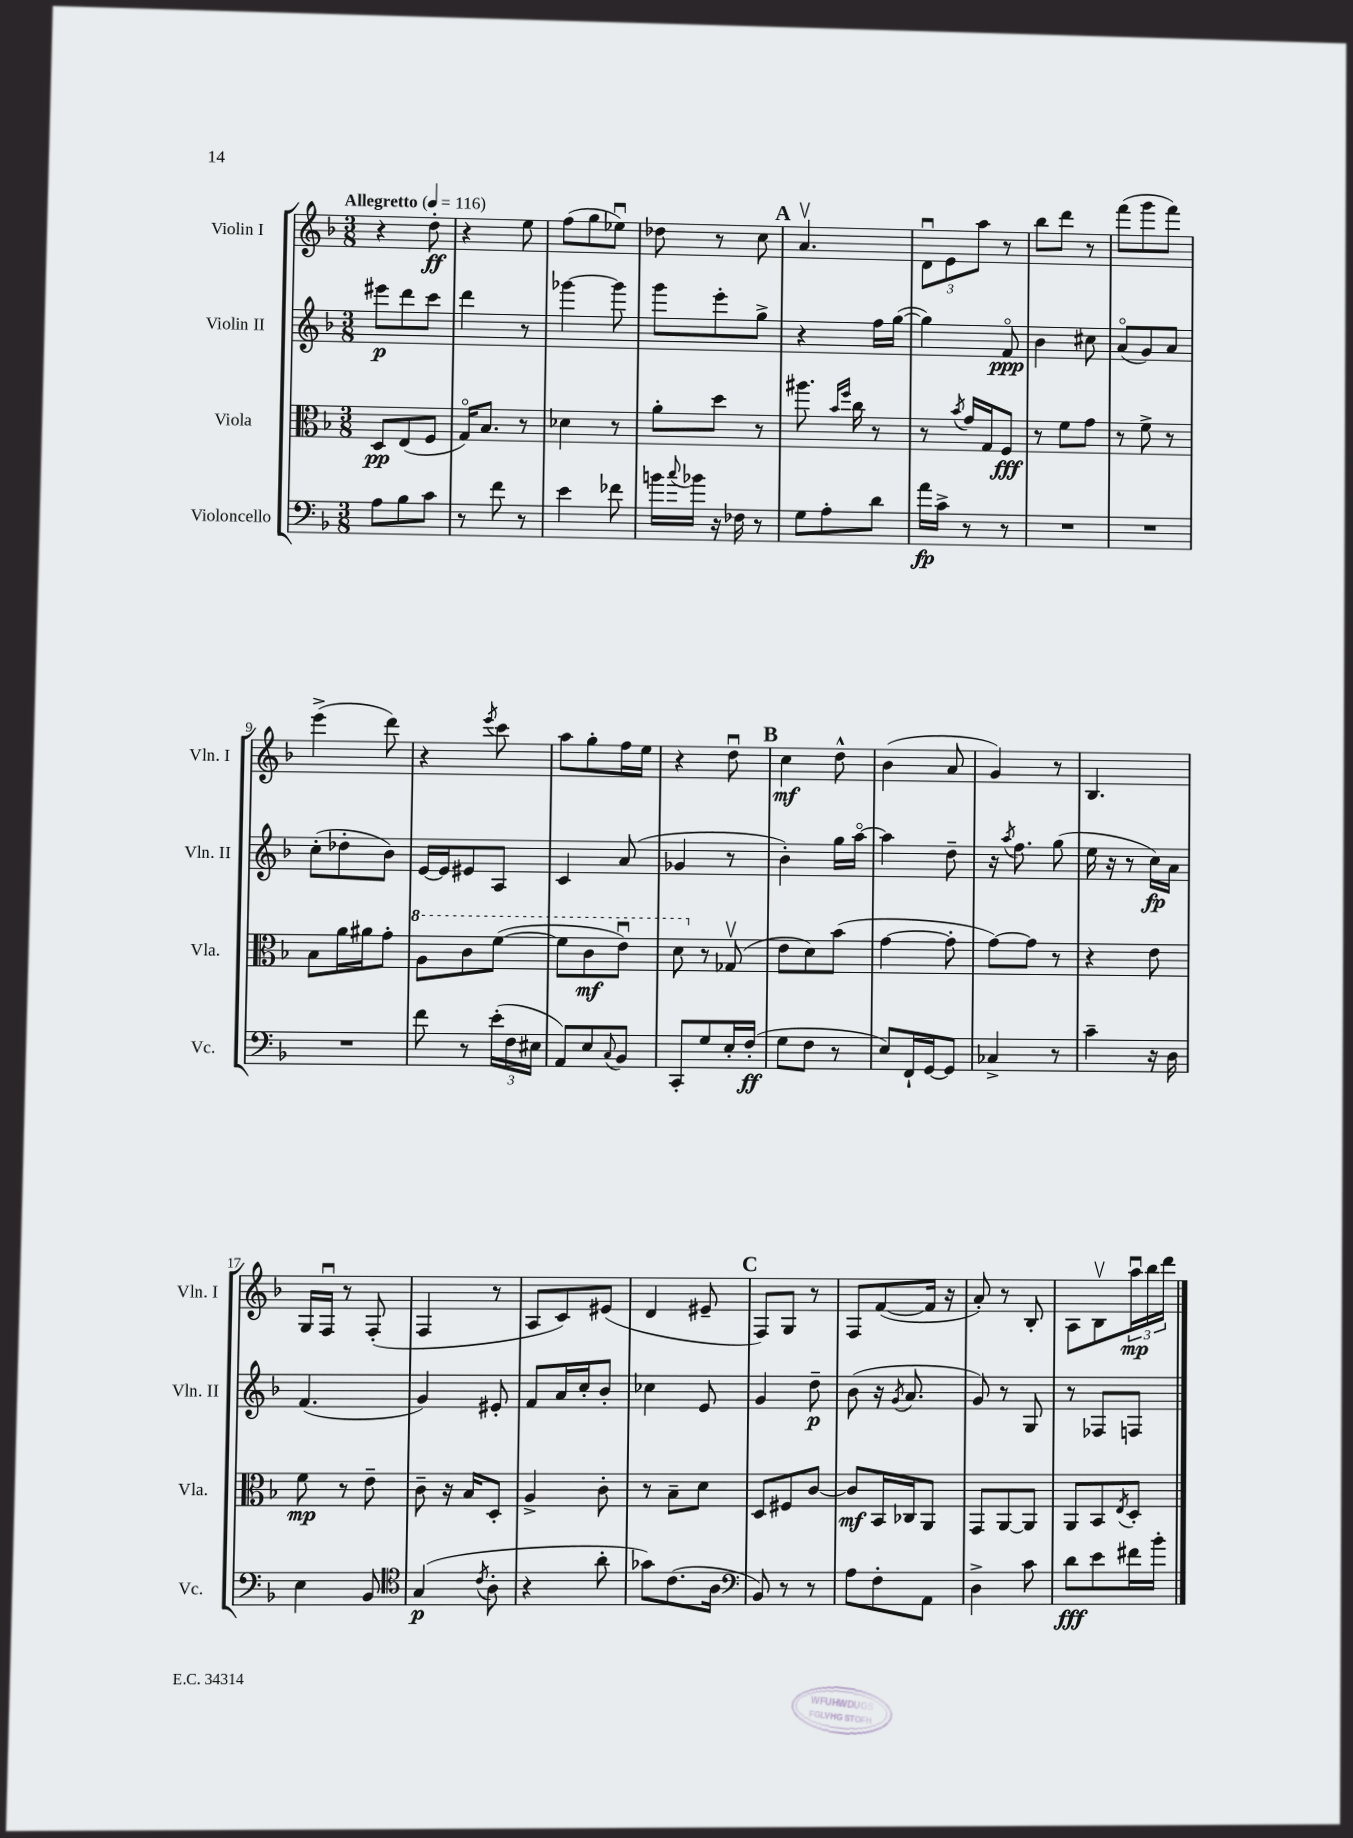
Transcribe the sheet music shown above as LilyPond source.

<<
\new StaffGroup <<
\new Staff = "s0" \with { instrumentName = "Violin I" shortInstrumentName = "Vln. I" } {
    \clef treble \key f \major \numericTimeSignature \time 3/8 \tempo "Allegretto" 4 = 116
    r4 d''8-.\ff |
    r4 e''8 |
    f''8( g''8 ees''8\downbow) |
    des''8 r8 c''8 |
    \mark \markup { \bold "A" } a'4.\upbow |
    \tuplet 3/2 { d'8\downbow e'8 a''8 } r8 |
    bes''8 d'''8 r8 |
    f'''8( g'''8 f'''8) |
    e'''4->( d'''8) |
    r4 \acciaccatura { e'''8 } c'''8 |
    a''8 g''8-. f''16 e''16 |
    r4 d''8\downbow |
    \mark \markup { \bold "B" } c''4\mf d''8-^ |
    bes'4( a'8 |
    g'4) r8 |
    bes4. |
    g16 f16\downbow r8 f8-.( |
    f4 r8 |
    a8 c'8) eis'8( |
    d'4 eis'8-- |
    \mark \markup { \bold "C" } f8) g8 r8 |
    f8 f'8~( f'16 r16 |
    a'8-.) r8 bes8-. |
    a8 bes8\upbow \tuplet 3/2 { a''16\downbow\mp bes''16 d'''16 } \bar "|." |
}
\new Staff = "s1" \with { instrumentName = "Violin II" shortInstrumentName = "Vln. II" } {
    \clef treble \key f \major \numericTimeSignature \time 3/8
    eis'''8\p d'''8 c'''8 |
    d'''4 r8 |
    ges'''4~ ges'''8 |
    g'''8 e'''8-. g''8-> |
    \mark \markup { \bold "A" } r4 f''16 g''16~( |
    g''4) f'8\flageolet\ppp |
    bes'4 cis''8 |
    a'8\flageolet( g'8) a'8 |
    c''8-.( des''8-. bes'8) |
    e'16~ e'16 eis'8 a8 |
    c'4 a'8( |
    ges'4 r8 |
    \mark \markup { \bold "B" } bes'4-.) g''16 a''16~\flageolet |
    a''4 d''8-- |
    r16 \acciaccatura { a''8 } f''8. g''8( |
    e''16 r16 r8 c''16\fp) a'16 |
    f'4.( |
    g'4) eis'8-. |
    f'8 a'16 c''16-. bes'8-. |
    ces''4 e'8 |
    \mark \markup { \bold "C" } g'4 d''8--\p |
    bes'8( r16 \acciaccatura { g'8 } a'8. |
    g'8) r8 g8 |
    r8 fes8 f8 \bar "|." |
}
\new Staff = "s2" \with { instrumentName = "Viola" shortInstrumentName = "Vla." } {
    \clef alto \key f \major \numericTimeSignature \time 3/8
    d8\pp e8( f8 |
    g16\flageolet) bes8. r8 |
    des'4 r8 |
    a'8-. d''8 r8 |
    \mark \markup { \bold "A" } ais''8. \grace { bes'16 f''16 } c''16 r8 |
    r8 \acciaccatura { bes'8 } g'16 g16 f8\fff |
    r8 f'8 g'8 |
    r8 f'8-> r8 |
    bes8 a'16 ais'16 g'8-. |
    \ottava #1 a'8 c''8 f''8~( |
    f''8 c''8\mf e''8\downbow) |
    d''8 \ottava #0 r8 ges8\upbow( |
    \mark \markup { \bold "B" } e'8 d'8) bes'8( |
    g'4~ g'8-. |
    g'8~) g'8 r8 |
    r4 e'8 |
    f'8\mp r8 e'8-- |
    c'8-- r16 bes16 d8-. |
    a4-> c'8-. |
    r8 bes8-- d'8 |
    \mark \markup { \bold "C" } d8 fis8 c'8~ |
    c'8\mf bes,16 ces16 a,8 |
    g,8 a,8~ a,8 |
    a,8 bes,8 \acciaccatura { e8 } d8-. \bar "|." |
}
\new Staff = "s3" \with { instrumentName = "Violoncello" shortInstrumentName = "Vc." } {
    \clef bass \key f \major \numericTimeSignature \time 3/8
    a8 bes8 c'8 |
    r8 f'8 r8 |
    e'4 fes'8 |
    b'16 \appoggiatura { c''8 } bes'16 r16 fes16 r8 |
    \mark \markup { \bold "A" } g8 a8-. d'8 |
    a'16\fp c'16-> r8 r8 |
    R4. |
    R4. |
    R4. |
    f'8 r8 \tuplet 3/2 { e'16-.( f16 eis16 } |
    a,8) e8 \appoggiatura { c8 } bes,8 |
    c,8-. g8 e16-. f16-.\ff( |
    \mark \markup { \bold "B" } g8 f8 r8 |
    e8) f,16-! g,16~ g,8 |
    ces4-> r8 |
    c'4-- r16 d16 |
    e4 bes,8 |
    \clef tenor g4\p( \acciaccatura { c'8 } a8-. |
    r4 a'8-. |
    ges'8) c'8.( a16 |
    \mark \markup { \bold "C" } \clef bass bes,8) r8 r8 |
    a8 f8-. a,8 |
    d4-> c'8 |
    d'8\fff e'8 fis'16 bes'16-. \bar "|." |
}
>>
>>
